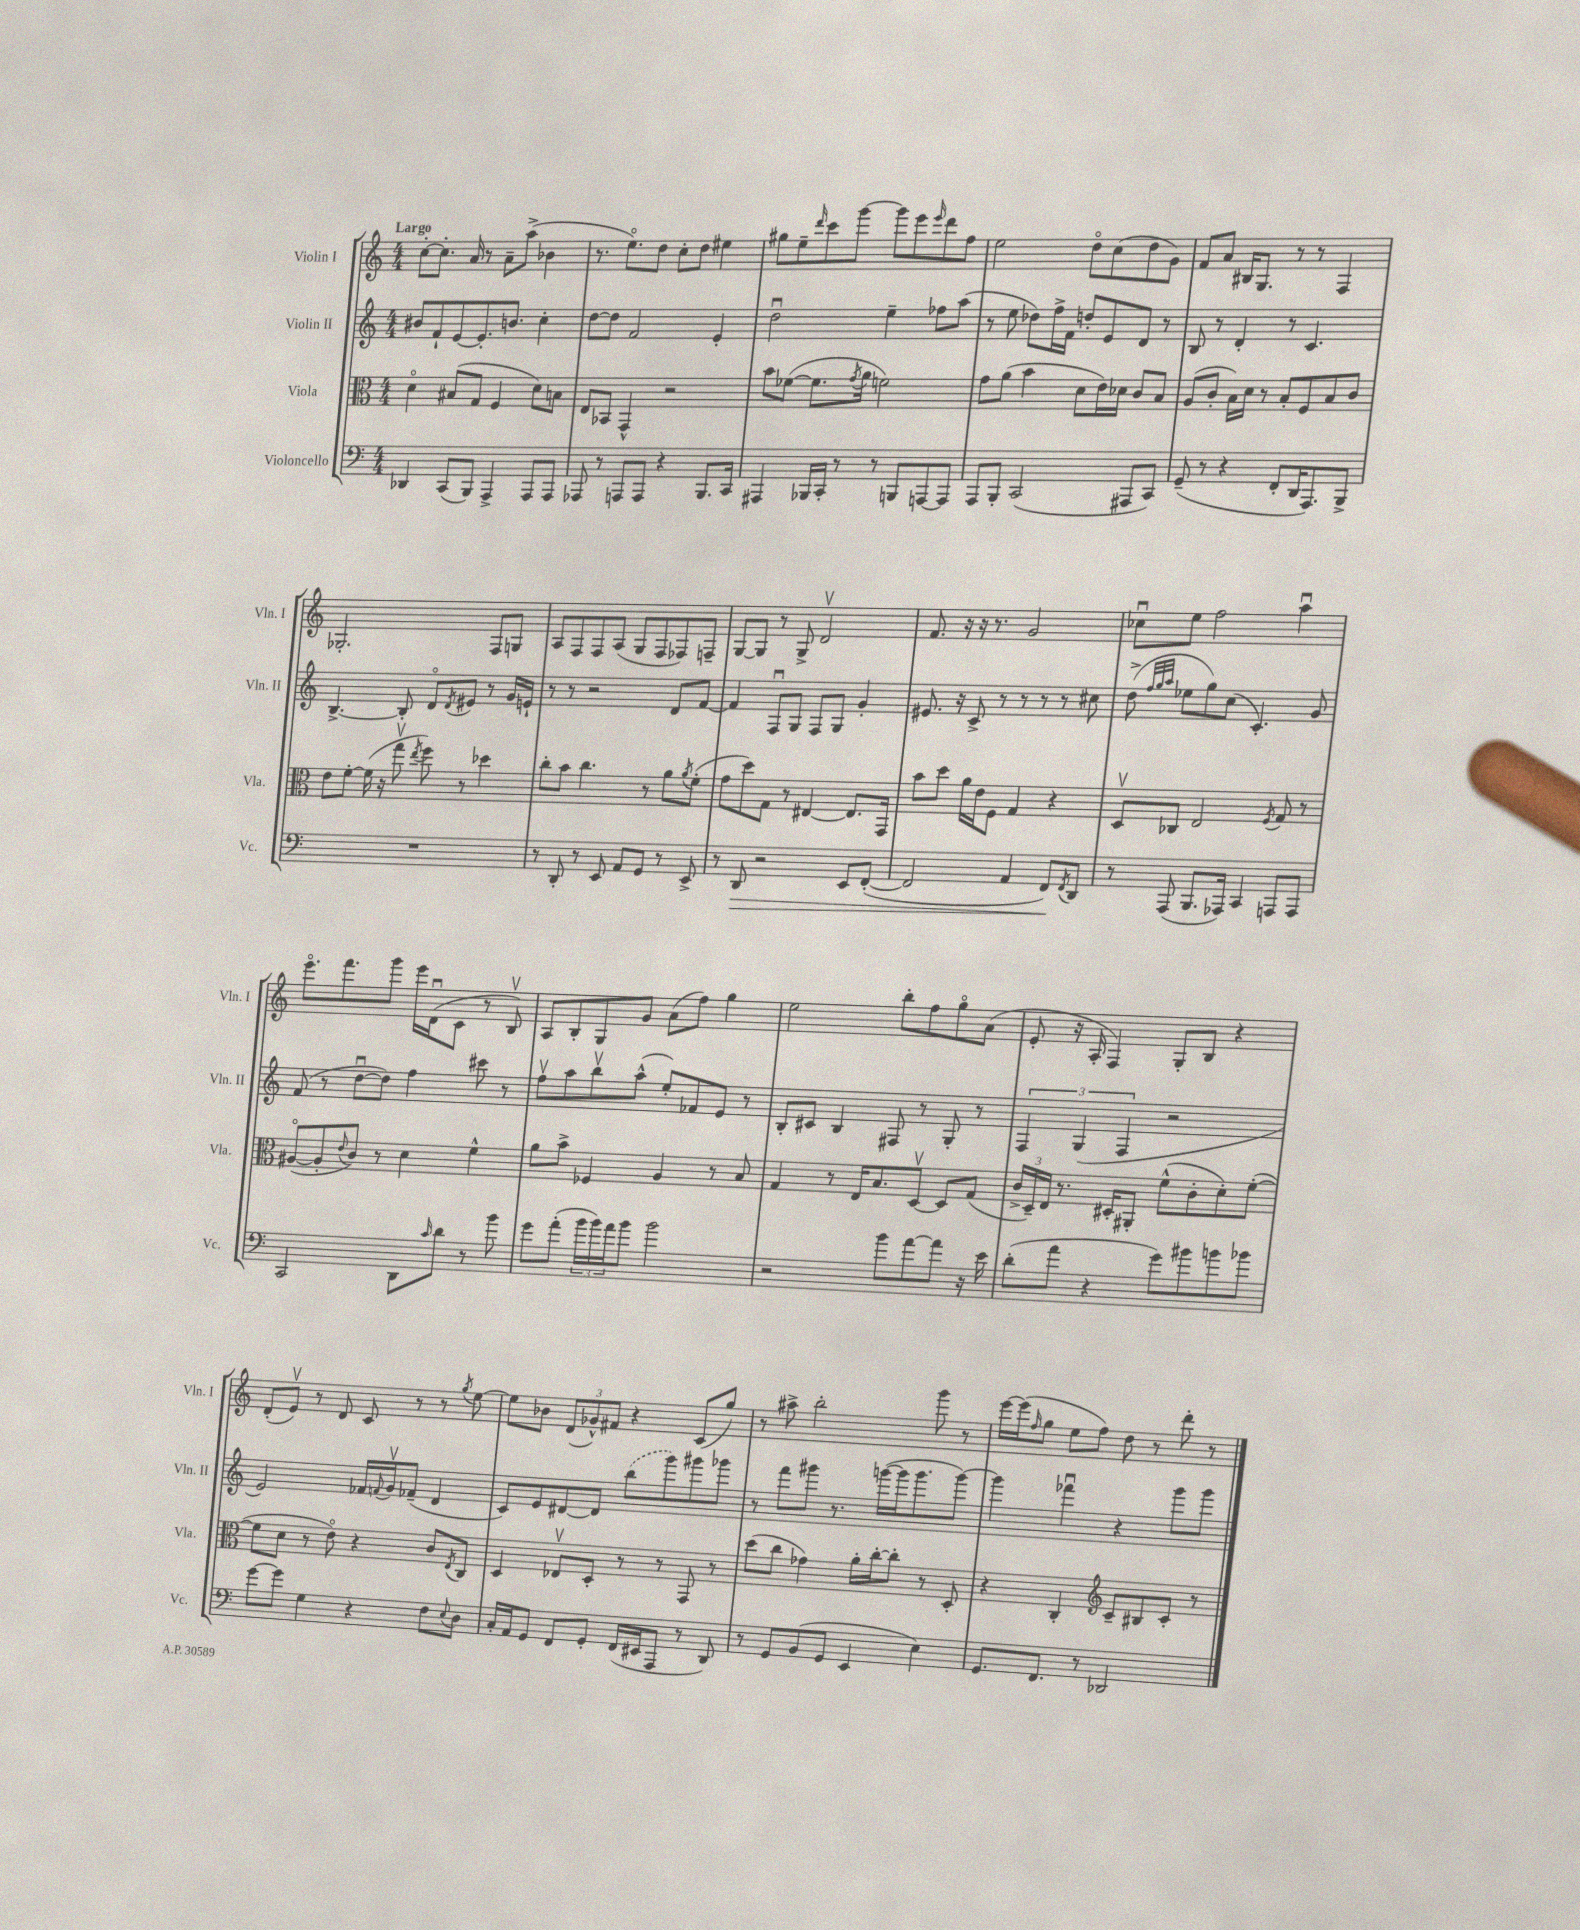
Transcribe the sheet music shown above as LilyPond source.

<<
\new StaffGroup <<
\new Staff = "s0" \with { instrumentName = "Violin I" shortInstrumentName = "Vln. I" } {
    \clef treble \key c \major \numericTimeSignature \time 4/4 \tempo "Largo"
    c''8~-. c''8.-. a'16 r8 a'8-- a''8->( bes'4 |
    r8. e''8.\flageolet) d''8 c''8-. d''8 eis''4 |
    gis''8 e''8-- \grace { d'''16 } c'''8 g'''8~ g'''8 e'''8 \grace { e'''16 } d'''8 f''8 |
    e''2 d''8\flageolet c''8( d''8 g'8) |
    f'8 a'8 bis16 g8. r8 r8 f4 |
    ges2.-. f8 g8 |
    a8 f8 f8 a8( g8 f8 fes8) f8-- |
    g8~ g8 r8 g8-> d'2\upbow |
    f'8. r16 r16 r8. g'2 |
    ces''8\downbow e''8 f''2 a''4\downbow |
    e'''8.\flageolet f'''8. g'''8 e'''16 d'16\downbow( c'8 r8 b8\upbow) |
    a8 b8-. g8 g'8 a'8( f''8) g''4 |
    e''2 b''8-. f''8 g''8\flageolet a'8( |
    e'8-. r16 a16-. f4) g8-. b8 r4 |
    d'8-.( e'8\upbow) r8 d'8 c'8 r8 r8 \acciaccatura { g''8 } e''8~ |
    e''8 bes'8 \tuplet 3/2 { d'8( ges'8-^) fis'8 } r4 c'8( g''8) |
    r8 ais''8-> b''2-. g'''8 r8 |
    e'''16~ e'''16( \grace { f''16 } g''8 e''8 f''8) d''8 r8 d'''8-. r8 \bar "|." |
}
\new Staff = "s1" \with { instrumentName = "Violin II" shortInstrumentName = "Vln. II" } {
    \clef treble \key c \major \numericTimeSignature \time 4/4
    bis'8 f'8-! e'8~ e'8.-. b'8. c''4-. |
    d''8~ d''8 f'2 e'4-. |
    d''2\downbow e''4-- fes''8 a''8( |
    r8 e''8 des''8) f''16-> f'16 d''8-. e'8 d'8 r8 |
    b8 r8 d'4-. r8 c'4. |
    b4.~-> b8-. d'8\flageolet \acciaccatura { d'8 } eis'8 r8 g'16 e'16-! |
    r8 r8 r2 d'8 f'8~ |
    f'4 f8\downbow g8 f8 g8 g'4-. |
    eis'8. r16 c'8-> r8 r8 r8 r8 cis''8 |
    d''8->( \grace { f''32 g''32 a''32 } ees''8 g''8) c''8( c'4.-.) g'8 |
    f'8( r8 d''8~\downbow d''8) f''4 cis'''8 r8 |
    f''8\upbow a''8 b''8\upbow a''8-^( e''8-.) fes'8 e'8 r8 |
    b8-. cis'8 b4 fis8 r8 g8-. r8 |
    \tuplet 3/2 { f4 g4( f4 } r2 |
    e'2) fes'16 \appoggiatura { f'8 } g'16\upbow fes'8--( d'4 |
    c'8) e'8 dis'8~ dis'8 \once \slurDashed b''8( g'''8) gis'''8 ges'''8 |
    r8 f'''8 gis'''8 r8. g'''16~( g'''16 g'''8. g'''8~) |
    g'''4 fes'''4\downbow r4 g'''8 g'''8 \bar "|." |
}
\new Staff = "s2" \with { instrumentName = "Viola" shortInstrumentName = "Vla." } {
    \clef alto \key c \major \numericTimeSignature \time 4/4
    d'4\flageolet bis8( g8 f4 d'8) b8 |
    e8 bes,8 g,4-^ r2 |
    b'8 fes'8~( fes'8. \acciaccatura { g'8 } a'16 f'2) |
    g'8 a'8( b'4 d'8 e'16) des'16 c'8 b8 |
    a8( c'8-. b16) d'16 r8 b8-. f8 b8 c'8 |
    e'8 f'8~-. f'16( r16 g''8\upbow \acciaccatura { e''8 } f''8) r8 des''4 |
    c''8-. b'8 c''4. r8 a'8 \acciaccatura { a'8 } f'8-.( |
    g'8 d''8) g8 r8 eis4~ eis8. g,16 |
    b'8 d''8 a'16 e'16 f8 g4 r4 |
    d8\upbow ces8 e2 \acciaccatura { f8 } g8 r8 |
    ais8~\flageolet( ais8-. \appoggiatura { e'8 } c'8) r8 d'4 f'4-^ |
    a'8 b'8-> fes4 a4 r8 b8 |
    g4 r8 e16 b8. d8~\upbow d8 g8( |
    \tuplet 3/2 { c'16-> d16--) e16 } r8. dis16-. ais,8-. f'8-^( c'8-. d'8-.) f'8~-.( |
    f'8 d'8 r8 e'8\flageolet) r4 c'8 \acciaccatura { e8 } c8 |
    d4 ees8\upbow d8-. r8 r8 g,8 r8 |
    d''8( c''8 ges'4) a'16-. c''16~-. c''8-. r8 d8-. |
    r4 c4-. \clef treble c'8-- bis8 c'8-. r8 \bar "|." |
}
\new Staff = "s3" \with { instrumentName = "Violoncello" shortInstrumentName = "Vc." } {
    \clef bass \key c \major \numericTimeSignature \time 4/4
    des,4 c,8( b,,8) a,,4-> a,,8 a,,8 |
    aes,,8 r8 a,,8 a,,8 r4 b,,8. c,16 |
    ais,,4 bes,,16 c,16-. r8 r8 b,,8 a,,8~ a,,8 |
    a,,8 b,,8-. c,2( ais,,8 c,8) |
    g,8--( r8 r4 f,8-. d,16 a,,8.) b,,8-> |
    R1 |
    r8 d,8-. r8 e,8 a,8 g,8 r8 e,8-> |
    r8 d,8\> r2 e,8 f,8~-.( |
    f,2 a,4 f,8\!) \acciaccatura { f,8 } d,8 |
    r8 a,,8( b,,8. aes,,16) c,4 a,,8 a,,8 |
    c,2 d,8 \grace { c'16 } d'8 r8 b'8 |
    g'8 a'8-.( \tuplet 3/2 { b'16 b'16) a'16 } b'8 b'2 |
    r2 b'8 a'8~ a'8 r16 e'16 |
    d'8-.( a'8 r4 g'8) bis'8 b'8 bes'8 |
    g'8~ g'8 g4 r4 f8 \appoggiatura { e8 } d8 |
    c16-. a,16 g,8 f,8 g,8-. f,16( eis,16 a,,8 r8 d,8) |
    r8 g,8 b,8( g,8 e,4 e4) |
    g,8. f,8. r8 des,2 \bar "|." |
}
>>
>>
\layout { \context { \Score \remove "Bar_number_engraver" } }
